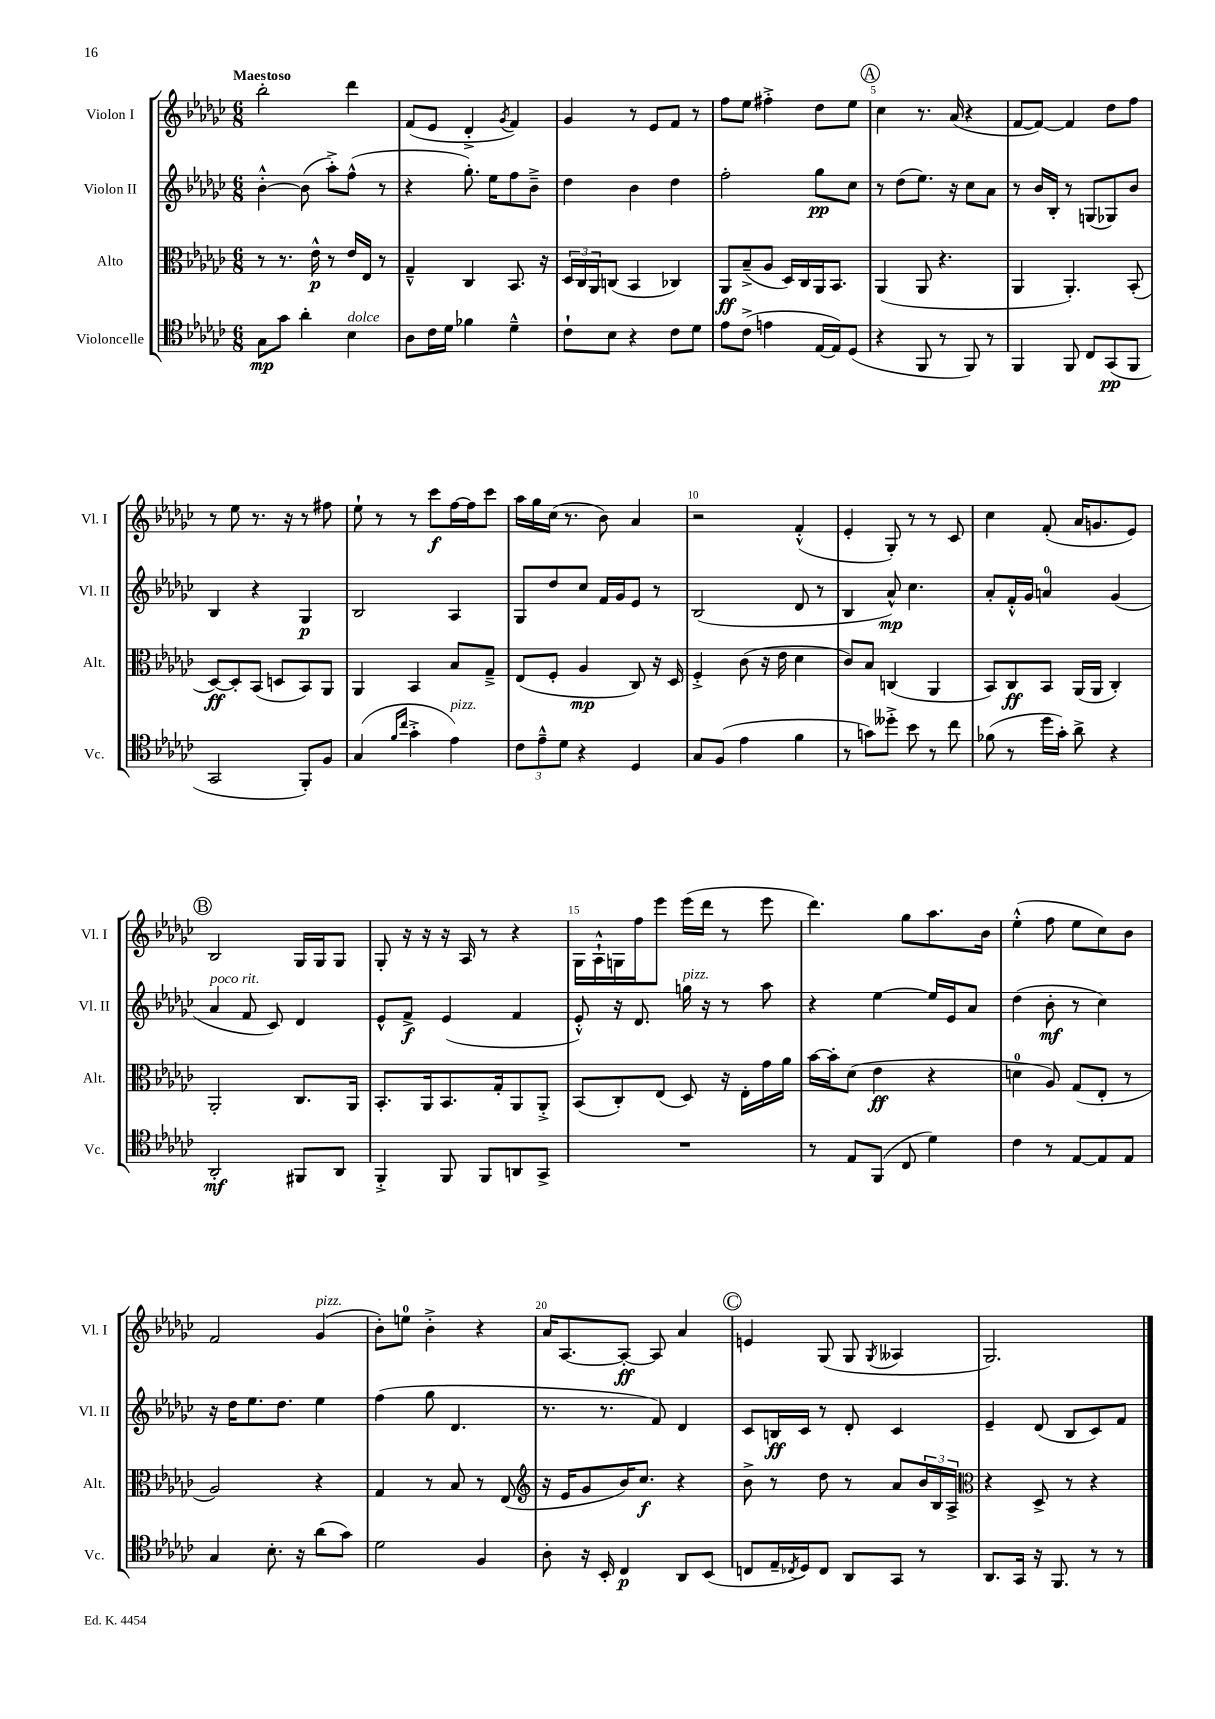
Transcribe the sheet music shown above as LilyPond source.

<<
\new StaffGroup <<
\new Staff = "s0" \with { instrumentName = "Violon I" shortInstrumentName = "Vl. I" } {
    \clef treble \key ges \major \numericTimeSignature \time 6/8 \tempo "Maestoso"
    bes''2-. des'''4 |
    f'8( ees'8 des'4-.-> \acciaccatura { ges'8 } f'4) |
    ges'4 r8 ees'8 f'8 r8 |
    f''8 ees''8 fis''4-.-> des''8 ees''8 |
    \mark \markup { \circle "A" } ces''4 r8. aes'16( r4 |
    f'8~ f'8~) f'4 des''8 f''8 |
    r8 ees''8 r8. r16 r8 fis''8 |
    ees''8-! r8 r8 ces'''8\f f''16~ f''16 ces'''8 |
    aes''16 ges''16 ces''16( r8. bes'8) aes'4 |
    r2 f'4-.-^( |
    ees'4-. ges8-.) r8 r8 ces'8 |
    ces''4 f'8-.( aes'16 g'8. ees'8) |
    \mark \markup { \circle "B" } bes2 ges16 ges16 ges8 |
    ges8-. r16 r16 r16 aes16 r8 r4 |
    ges16 aes16-!-^ g16 f''16 ees'''8 ees'''16( des'''16 r8 ees'''8 |
    des'''4.) ges''8 aes''8. bes'16 |
    ees''4-.-^( f''8 ees''8 ces''8) bes'8 |
    f'2 ges'4^\markup { \italic "pizz." }( |
    bes'8-.) e''8-0 bes'4-.-> r4 |
    aes'16 aes8.~ aes8~-.\ff aes8 aes'4 |
    \mark \markup { \circle "C" } e'4 ges8( ges8 \acciaccatura { ges8 } aeses4 |
    ges2.) \bar "|." |
}
\new Staff = "s1" \with { instrumentName = "Violon II" shortInstrumentName = "Vl. II" } {
    \clef treble \key ges \major \numericTimeSignature \time 6/8
    bes'4~-.-^ bes'8( aes''8-.->) f''8-^( r8 |
    r4 ges''8.-.) ees''16 f''8 bes'8---> |
    des''4 bes'4 des''4 |
    f''2-. ges''8\pp ces''8 |
    \mark \markup { \circle "A" } r8 des''8( ees''8.) r16 ces''8 aes'8 |
    r8 bes'16 bes16-. r8 g8( ges8) bes'8 |
    bes4 r4 ges4\p |
    bes2 aes4 |
    ges8 des''8 ces''8 f'16 ges'16 ees'8 r8 |
    bes2( des'8 r8 |
    bes4 aes'8-^\mp) ces''4. |
    aes'8-. f'16-.-^ ges'16 a'4-0 ges'4( |
    \mark \markup { \circle "B" } aes'4^\markup { \italic "poco rit." } f'8 ces'8) des'4 |
    ees'8-^ f'8->\f ees'4( f'4 |
    ees'8-.-^) r16 des'8. g''16^\markup { \italic "pizz." } r16 r8 aes''8 |
    r4 ees''4~ ees''16 ees'16 aes'8 |
    des''4( bes'8-.\mf r8 ces''4) |
    r16 des''16 ees''8. des''8. ees''4 |
    f''4( ges''8 des'4. |
    r8. r8. f'8) des'4 |
    \mark \markup { \circle "C" } ces'8 b16\ff ces'16 r8 des'8-. ces'4 |
    ees'4-- des'8( bes8 ces'8) f'8 \bar "|." |
}
\new Staff = "s2" \with { instrumentName = "Alto" shortInstrumentName = "Alt." } {
    \clef alto \key ges \major \numericTimeSignature \time 6/8
    r8 r8. ees'16-^\p r8 ees'16 ees16 r8 |
    ges4---^ ces4 bes,8. r16 |
    \tuplet 3/2 { des16 ces16 aes,16 } c8( bes,4 ces4) |
    aes,8\ff bes8--->( aes8 des16) ces16 aes,16 bes,8. |
    \mark \markup { \circle "A" } aes,4( aes,8 r4. |
    aes,4 aes,4.-.) bes,8-.( |
    des8~\ff) des8-. bes,8( d8 bes,8) aes,8 |
    aes,4 bes,4 bes8 ges8---> |
    ees8( f8-. aes4\mp ces8) r16 des16 |
    f4-.-> ces'8( r16 ees'16 des'4 |
    ces'8) bes8 c4( aes,4 |
    bes,8) ces8\ff bes,8 aes,16( aes,16 ces4-.) |
    \mark \markup { \circle "B" } aes,2-. ces8. aes,16 |
    bes,8.-. aes,16 bes,8. ges16-. aes,8 aes,8-.-> |
    bes,8( ces8-.) ees8( des8) r16 ees16-. ges'16 aes'16 |
    bes'16~ bes'16-. des'8( ees'4\ff r4 |
    d'4-0 aes8) ges8( ees8-. r8 |
    aes2) r4 |
    ges4 r8 bes8 r8 ees8( |
    \clef treble r16 ees'16 ges'8 bes'16) ces''8.\f r4 |
    \mark \markup { \circle "C" } bes'8-> r8 des''8 r8 aes'8 \tuplet 3/2 { bes'16 bes16 aes16-> } |
    \clef alto r4 des8-> r8 r4 \bar "|." |
}
\new Staff = "s3" \with { instrumentName = "Violoncelle" shortInstrumentName = "Vc." } {
    \clef tenor \key ges \major \numericTimeSignature \time 6/8
    ges8\mp ges'8 aes'4-. bes4^\markup { \italic "dolce" } |
    aes8 ces'16 des'16 fes'4 des'4---^ |
    ces'8-! bes8 r4 ces'8 des'8 |
    ees'8 ces'8->( e'4 ees16~ ees16) des8( |
    \mark \markup { \circle "A" } r4 f,8 r8 f,8) r8 |
    f,4 f,8 ces8 ges,8\pp( f,8 |
    ges,2 f,8-.) f8 |
    ges4( \grace { f'16 ces''16 } ges'4-.-> ees'4^\markup { \italic "pizz." }) |
    \tuplet 3/2 { ces'8 ees'8---^ des'8 } r4 des4 |
    ges8 f8( ees'4 f'4 |
    r8 g'8) deses''8-.-> bes'8 r8 ces''8 |
    fes'8( r8 des''16 ges'16-.) aes'8-> r4 |
    \mark \markup { \circle "B" } aes,2-.\mf fis,8 aes,8 |
    f,4-.-> f,8 f,8 a,8 ges,8-> |
    R2. |
    r8 ees8 f,8( ces8 des'4) |
    ces'4 r8 ees8~ ees8 ees8 |
    ges4 bes8.-. r16 aes'8( ges'8) |
    des'2 f4 |
    aes8-. r16 bes,16-. ces4\p aes,8 bes,8( |
    \mark \markup { \circle "C" } c8 ees16-- \acciaccatura { ces8 } des16) ces8 aes,8 ges,8 r8 |
    aes,8. ges,16 r16 f,8. r8 r8 \bar "|." |
}
>>
>>
\layout { \context { \Score \override BarNumber.break-visibility = ##(#f #t #t) barNumberVisibility = #(every-nth-bar-number-visible 5) } }
